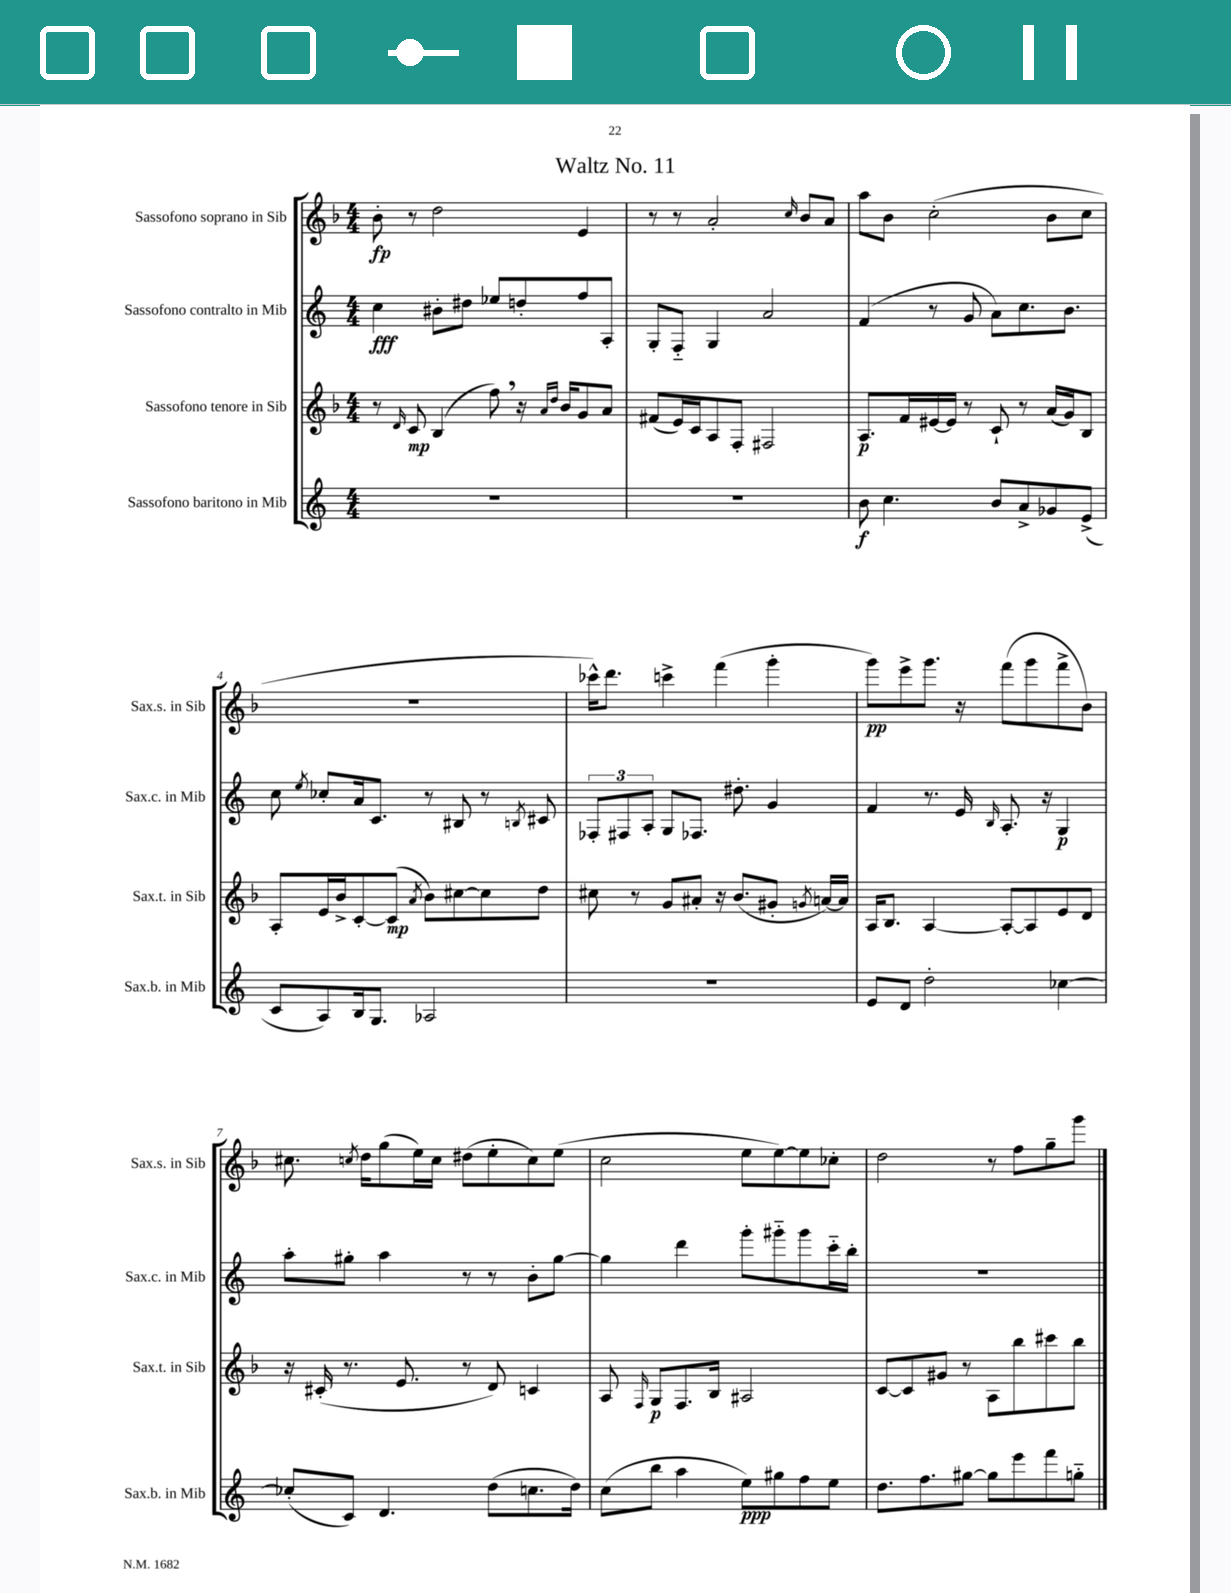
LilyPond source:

\header { title = "Waltz No. 11" }
<<
\new StaffGroup <<
\new Staff = "s0" \with { instrumentName = "Sassofono soprano in Sib" shortInstrumentName = "Sax.s. in Sib" } {
    \clef treble \key f \major \numericTimeSignature \time 4/4
    \autoBeamOff bes'8-.\fp r8 d''2 e'4 |
    r8 r8 a'2-. \grace { c''16 } bes'8[ a'8] |
    a''8[ bes'8] c''2-.( bes'8[ c''8] |
    R1 |
    ces'''16[-^) d'''8.] c'''4-> f'''4( g'''4-. |
    g'''8[\pp) e'''8-> g'''8.] r16 f'''8[( g'''8 f'''8-> bes'8]) |
    cis''8. \acciaccatura { c''8 } d''16[ g''8( e''16) c''16] dis''8[( e''8-. c''8) e''8]( |
    c''2 e''8[ e''8~) e''8 ces''8]-. |
    d''2 r8 f''8[ g''8-- g'''8] \bar "|." |
}
\new Staff = "s1" \with { instrumentName = "Sassofono contralto in Mib" shortInstrumentName = "Sax.c. in Mib" } {
    \clef treble \key c \major \numericTimeSignature \time 4/4
    \autoBeamOff c''4\fff bis'8[-. dis''8] ees''8[ d''8-. f''8 a8]-. |
    g8[-. f8]-_ g4 a'2 |
    f'4( r8 g'8 a'8[) c''8. b'8.] |
    c''8 \acciaccatura { e''8 } ces''8[-. a'16 c'8.] r8 bis8 r8 \acciaccatura { b8 } cis'8 |
    \tuplet 3/2 { fes8[-. fis8 a8]-. } g8[ fes8.] dis''8.-. g'4 |
    f'4 r8. e'16 \grace { b16 } a8.-. r16 g4\p |
    a''8[-. gis''8]-. a''4 r8 r8 b'8[-. gis''8]~ |
    gis''4 d'''4 g'''8[-. gis'''8-_ gis'''8 c'''16-_ b''16]-. |
    R1 \bar "|." |
}
\new Staff = "s2" \with { instrumentName = "Sassofono tenore in Sib" shortInstrumentName = "Sax.t. in Sib" } {
    \clef treble \key f \major \numericTimeSignature \time 4/4
    \autoBeamOff r8 \grace { d'16 } c'8\mp bes4( f''8) \breathe r16 \grace { a'16[ d''16] } bes'16[ g'8 a'8] |
    fis'8[( e'16) c'16 a8 f8]-. fis2 |
    a8.[\p f'16 eis'16~ eis'16] r8 c'8-! r8 a'16[( g'16) bes8] |
    a8[-. e'16 bes'16-> c'8~-. c'8]\mp( \acciaccatura { a'8 } bes'8[) cis''8~ cis''8 d''8] |
    cis''8 r8 g'8[ ais'8]-. r16 bes'8.[( gis'8]-. \acciaccatura { g'8 } a'16[~) a'16] |
    a16[ bes8.] a4~ a8[~-. a8 e'8 d'8] |
    r16 cis'16-.( r8. e'8. r8 d'8) c'4 |
    a8 \grace { f16 } g8[\p f8. bes16] ais2 |
    c'8[~ c'8 gis'8] r8 a8[ bes''8 cis'''8 bes''8] \bar "|." |
}
\new Staff = "s3" \with { instrumentName = "Sassofono baritono in Mib" shortInstrumentName = "Sax.b. in Mib" } {
    \clef treble \key c \major \numericTimeSignature \time 4/4
    \autoBeamOff R1 |
    R1 |
    b'8\f c''4. b'8[ a'8-> ges'8 e'8]->( |
    c'8[ a8) b16 g8.] aes2 |
    R1 |
    e'8[ d'8] d''2-. ces''4~ |
    ces''8[-.( c'8]) d'4. d''8[( c''8. d''16]) |
    c''8[( b''8] a''4 e''8[\ppp) gis''8 f''8 e''8] |
    d''8.[ f''8. gis''8]~ gis''8[ e'''8 f'''8 g''8]-_ \bar "|." |
}
>>
>>
